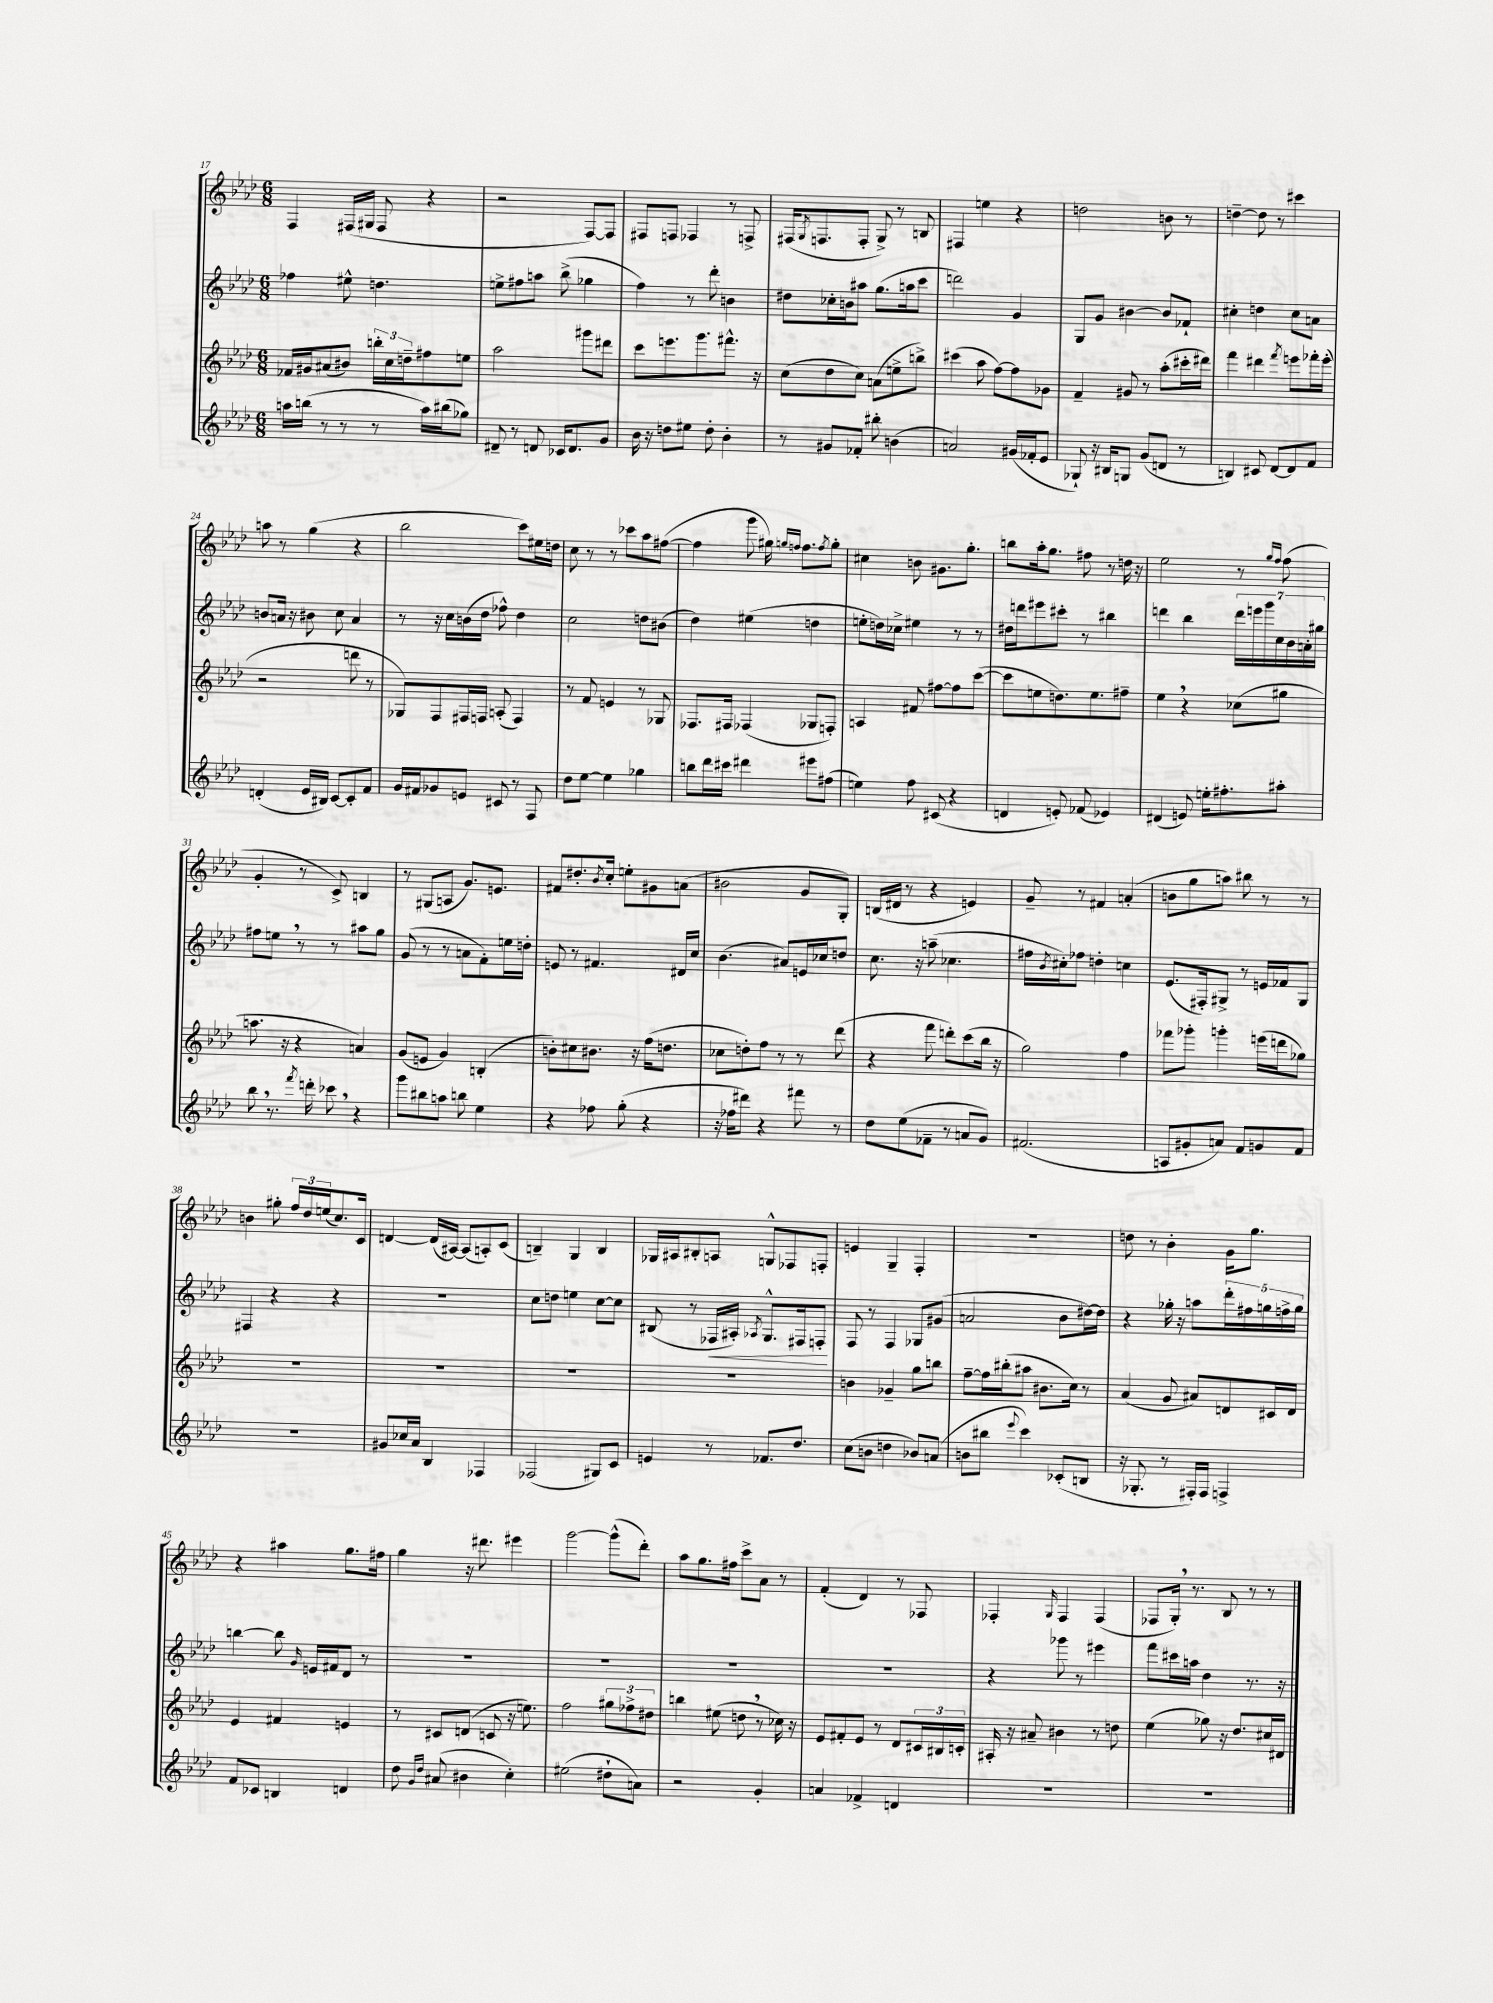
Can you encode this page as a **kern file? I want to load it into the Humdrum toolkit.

**kern	**kern	**kern	**kern
*staff4	*staff3	*staff2	*staff1
*clefG2	*clefG2	*clefG2	*clefG2
*k[b-e-a-d-]	*k[b-e-a-d-]	*k[b-e-a-d-]	*k[b-e-a-d-]
*M6/8	*M6/8	*M6/8	*M6/8
16aa	16f-	4ff-	4F
(16bb	16g#	.	.
8r	(8a#	.	.
8r	8b#)	8ee#^^	(16F#
.	.	.	16G#
8r	24bb'	4.dd	8F#
.	24cc	.	.
.	24dd~	.	.
16aa)	8ff#	.	4r
(16bb#	.	.	.
8gg-)	8ee	.	.
=	=	=	=
8d#~	2aa-	8ee^	2r
8r	.	8ff#	.
8d	.	8aa	.
16c-	.	(8bb-^	.
8.d	.	.	.
.	8ggg#	4gg-	[8F)
8g	8ddd#	.	8F]
=	=	=	=
16b-	8ccc	4ff)	8F#
16r	.	.	.
8dd	8.eee	.	8F
8ee#	.	8r	4F-
.	8.ggg	.	.
8dd'	.	8ddd-'	.
4b-'	8.fff#^^	4b	8r
.	.	.	8F^
.	16r	.	.
=	=	=	=
8r	(8cc	8dd#	(16F#
.	.	.	8qG
.	.	.	8.F
8g#	8dd-	16cc-'	.
.	.	16b	.
8f-'	8cc)	8aa#	8F'
8bb#'	(8a	(8.gg	8G^)
(4b	8ee^	.	8r
.	.	16aa	.
.	8bb^)	8ccc	8B
=	=	=	=
2a)	(4ccc#	2ddd)	4F#
.	8aa-	.	4ee
.	[8ff)	.	.
(16g#	8ff]	4g	4r
16f-'	.	.	.
8e-	8g-	.	.
=	=	=	=
8G-`)	4f~	8G	2dd
16r	.	8g	.
16B#	.	.	.
8G	8g#	[4b#	.
(8g	8r	.	.
8d	(8aa-'	8b#]	8b
8r	16ccc#'	8f-`	8r
.	16ddd#)	.	.
=	=	=	=
4B)	4fff	4cc#'	[4dd~
8c#	4ddd#	4dd	8dd]
[8d-	.	.	8r
.	8qfff	.	.
8d-]	8eee	8cc#	4ccc#
8f	16fff-'	8a	.
.	(16eee'	.	.
=	=	=	=
(4d'	2r	8b	8aa
.	.	16a	8r
.	.	16r	.
16e-	.	8b#	(4gg
16B#)	.	.	.
[8c	.	8cc	.
8c']	8ddd	4a	4r
8f	8r	.	.
=	=	=	=
16g	8G-)	8r	2bb-
16f#	.	.	.
8g-	8F	16r	.
.	.	16cc	.
8e	16F#	(16b	.
.	16F	16dd-	.
8c#	(8A'	8ff-^^)	.
8r	4F)	4dd-	8ccc)
8F	.	.	16ee#
.	.	.	16dd
=	=	=	=
8dd-	8r	2cc	8cc
[8ee-	8f	.	8r
4ee-]	4e	.	8r
.	.	.	8ccc-
4gg-	8r	8dd	8aa-
.	8G-	(8b#	([8ff#
=	=	=	=
8bb	8.F-	4dd-)	4ff#]
16ddd-	.	.	.
16ccc#	16F#	.	.
4ddd#	(4F-	(4ee#	8ggg
.	.	.	16gg#)
.	.	.	16qqgg
.	.	.	16qqff
.	.	.	8.ff
8eee#	8G-	4dd	.
.	.	.	8qff
(8ff#	8F')	.	8gg'
=	=	=	=
4ee)	4A	8ee'	4cc#
.	.	16dd)	.
.	.	16cc-^	.
8ff	8f#	4ee#	8b
(8c#	[8ff#	.	8.g#
4r	8ff#]	8r	.
.	.	.	8.gg'
.	([8ccc	8r	.
=	=	=	=
4d	8ccc]	16dd#	8bb
.	.	16ddd	.
.	8ee	8eee#	16aa-'
.	.	.	8.gg
8e')	8.dd)	8ccc#'	.
(8f-	.	8r	8ff#
.	8.ee	.	.
4e-)	.	4bb#	8r
.	8ff#~	.	16dd
.	.	.	16r
=	=	=	=
(4d#	4ee-	4ddd	2ee-
8e)	4r	4bb-	.
16ee'	.	.	.
8.ff#'	.	.	.
.	(8cc-	28ddd	8r
.	.	28eee	.
.	.	28ggg	.
.	.	28cc	.
.	.	.	16qqgg
.	.	.	16qqff
8aa#'	8gg#	.	(8ff
.	.	28b-	.
.	.	28a'	.
.	.	28gg#	.
=	=	=	=
8bb-	8.aa	8ff#	4g'
8.r	.	8ee	.
.	16r	.	.
.	4r	8r	8r
8qfff	.	.	.
16ddd'	.	.	.
8ccc-	.	8r	8c^)
4r	4a)	8aa#	4B
.	.	8gg	.
=	=	=	=
8ggg	(8g	(8g	8r
8bb#	8e	8r	(8G#
8aa	4g)	8r	8A
8bb	.	8a	8.g)
4ee-	(4B'	8f')	.
.	.	.	8.e
.	.	16ee	.
.	.	16dd'	.
=	=	=	=
4r	8b')	8e	8f#
.	8cc#	8r	8.dd#'
8ff-	8.b#	4.f#	.
.	.	.	8qb-
.	.	.	16cc'
(8gg'	.	.	8ee'
.	16r	.	.
4r	(16ff	.	8g#
.	8.dd	.	.
.	.	16d#	(8a
.	.	16cc	.
=	=	=	=
16r	8cc-	(4.b-	2b#
16ff-	.	.	.
8ddd#)	8dd')	.	.
4r	8ff	.	.
.	8r	8a#)	.
8fff#	8r	16e	8g
.	.	16cc-	.
8r	(8ddd-	8dd	8G')
=	=	=	=
8dd-	4r	8.cc	(16B
.	.	.	16d#
(8ee-	.	.	8r
.	.	16r	.
8f-~	8fff	(8aa~	4r
8r	8ddd')	4.cc-	.
8a	(8ccc	.	4e)
8g)	16bb-	.	.
.	16r	.	.
=	=	=	=
(2.f#	2gg)	16ff#	8g~
.	.	8qb-	.
.	.	16cc#')	.
.	.	8ff-	8r
.	.	4dd'	4f#
.	4ff	4cc	(4a'
=	=	=	=
8A	8fff-	(8.e-	8b
8g#'	8ggg-'	.	8gg
.	.	16F#')	.
8a)	4ggg'	8G#^	8aa)
8f	.	8r	8bb#
8g	(16eee	16e	8r
.	16ddd	16f-	.
8f	8gg-)	8G#	8r
=	=	=	=
2.r	2.r	4F#	4b
.	.	4r	8gg#'
.	.	.	24ff
.	.	.	24dd-
.	.	.	(24ee
.	.	4r	8.cc)
.	.	.	16c
=	=	=	=
8g#	2.r	2.r	[4d
16cc-	.	.	.
16a-	.	.	.
4B-	.	.	(16d]
.	.	.	[16A#)
.	.	.	(8A#]
4F-	.	.	8A')
.	.	.	(8c
=	=	=	=
(2F-	2.r	8cc	4B~)
.	.	8dd	.
.	.	4ee	4G
8G#)	.	[8cc	4B
8c	.	8cc]	.
=	=	=	=
4e	2.r	(8B#	16G-
.	.	.	16A#
.	.	8r	8B#'
8r	.	16F-	8A
.	.	16A#')	.
.	.	8qA-	.
8.f-	.	8.G^^	8G^^
.	.	.	8F-
8.dd-	.	16F#	.
.	.	8F'	8F'
=	=	=	=
(8cc	4b	8F	4e
8b	.	8r	.
4dd	4g-~	4F	4G~
8b-)	8gg	8G-	4F'
(8a	8bb	(8g#	.
=	=	=	=
8b	[8ff~	2a	2.r
8bb#	16ff]	.	.
.	(16bb#'	.	.
8qqeee-	.	.	.
4ccc)	8aa#	.	.
.	8.b#	.	.
(8c-'	.	8b-	.
.	16cc)	.	.
8B	8r	[16dd#)	.
.	.	16dd#]	.
=	=	=	=
16r	(4a-	4r	8dd
8.G-'	.	.	.
.	.	.	8r
8r	8g	16gg-'	4b-'
.	.	16r	.
16F#')	8a#)	8aa	.
16F#	.	.	.
4F^	8d	20ddd-'	16g
.	.	20ff#	.
.	.	.	8.gg
.	.	20gg	.
.	16c#	.	.
.	.	20ff^	.
.	16d	.	.
.	.	20gg	.
=	=	=	=
8f	4e-	[4bb	4r
8c-	.	.	.
4B	4f#	8bb]	4aa#
.	.	16qqg	.
.	.	16e	.
.	.	16f#	.
4d	4e	8d-	8.gg
.	.	8r	.
.	.	.	16ff#
=	=	=	=
8dd-	8r	2.r	4gg
16qqg	.	.	.
16qqdd-	.	.	.
(8a#	8c#	.	.
4b#	(8d	.	16r
.	.	.	8.ddd#
.	8c	.	.
4cc')	16r	.	4eee#
.	8.ee)	.	.
=	=	=	=
(2ee#	2ff	2.r	[2ggg
8dd#`	12gg#	.	(8ggg^^]
.	12ff-^	.	.
8a)	.	.	8ddd-')
.	12dd#	.	.
=	=	=	=
2r	4bb	2.r	8aa-
.	.	.	8.gg
.	(8ee#	.	.
.	.	.	16ff#
.	8dd	.	8ccc^
4g'	8r	.	8a-
.	16cc-)	.	8r
.	16r	.	.
=	=	=	=
4a	8e-	2.r	(4f'
.	8f#'	.	.
4f-^	8e-	.	4d-)
.	8r	.	.
4d	8d-	.	8r
.	24c#	.	8F-
.	24B#	.	.
.	24c'	.	.
=	=	=	=
2.r	16A#'	4r	4F-'
.	16r	.	.
.	8a#~	.	.
.	.	.	16qqG
.	4b#	8ggg-	4F-
.	.	8r	.
.	8r	4eee#	(4F-
.	8dd	.	.
=	=	=	=
2.r	(4ee-	8fff	8F-
.	.	16ccc#	16G')
.	.	16aa	8.r
.	8gg-)	4dd-	.
.	16r	.	8B-
.	8.dd-	.	.
.	.	8.r	8r
.	16cc#	.	8r
.	16d#	16r	.
==	==	==	==
*-	*-	*-	*-
